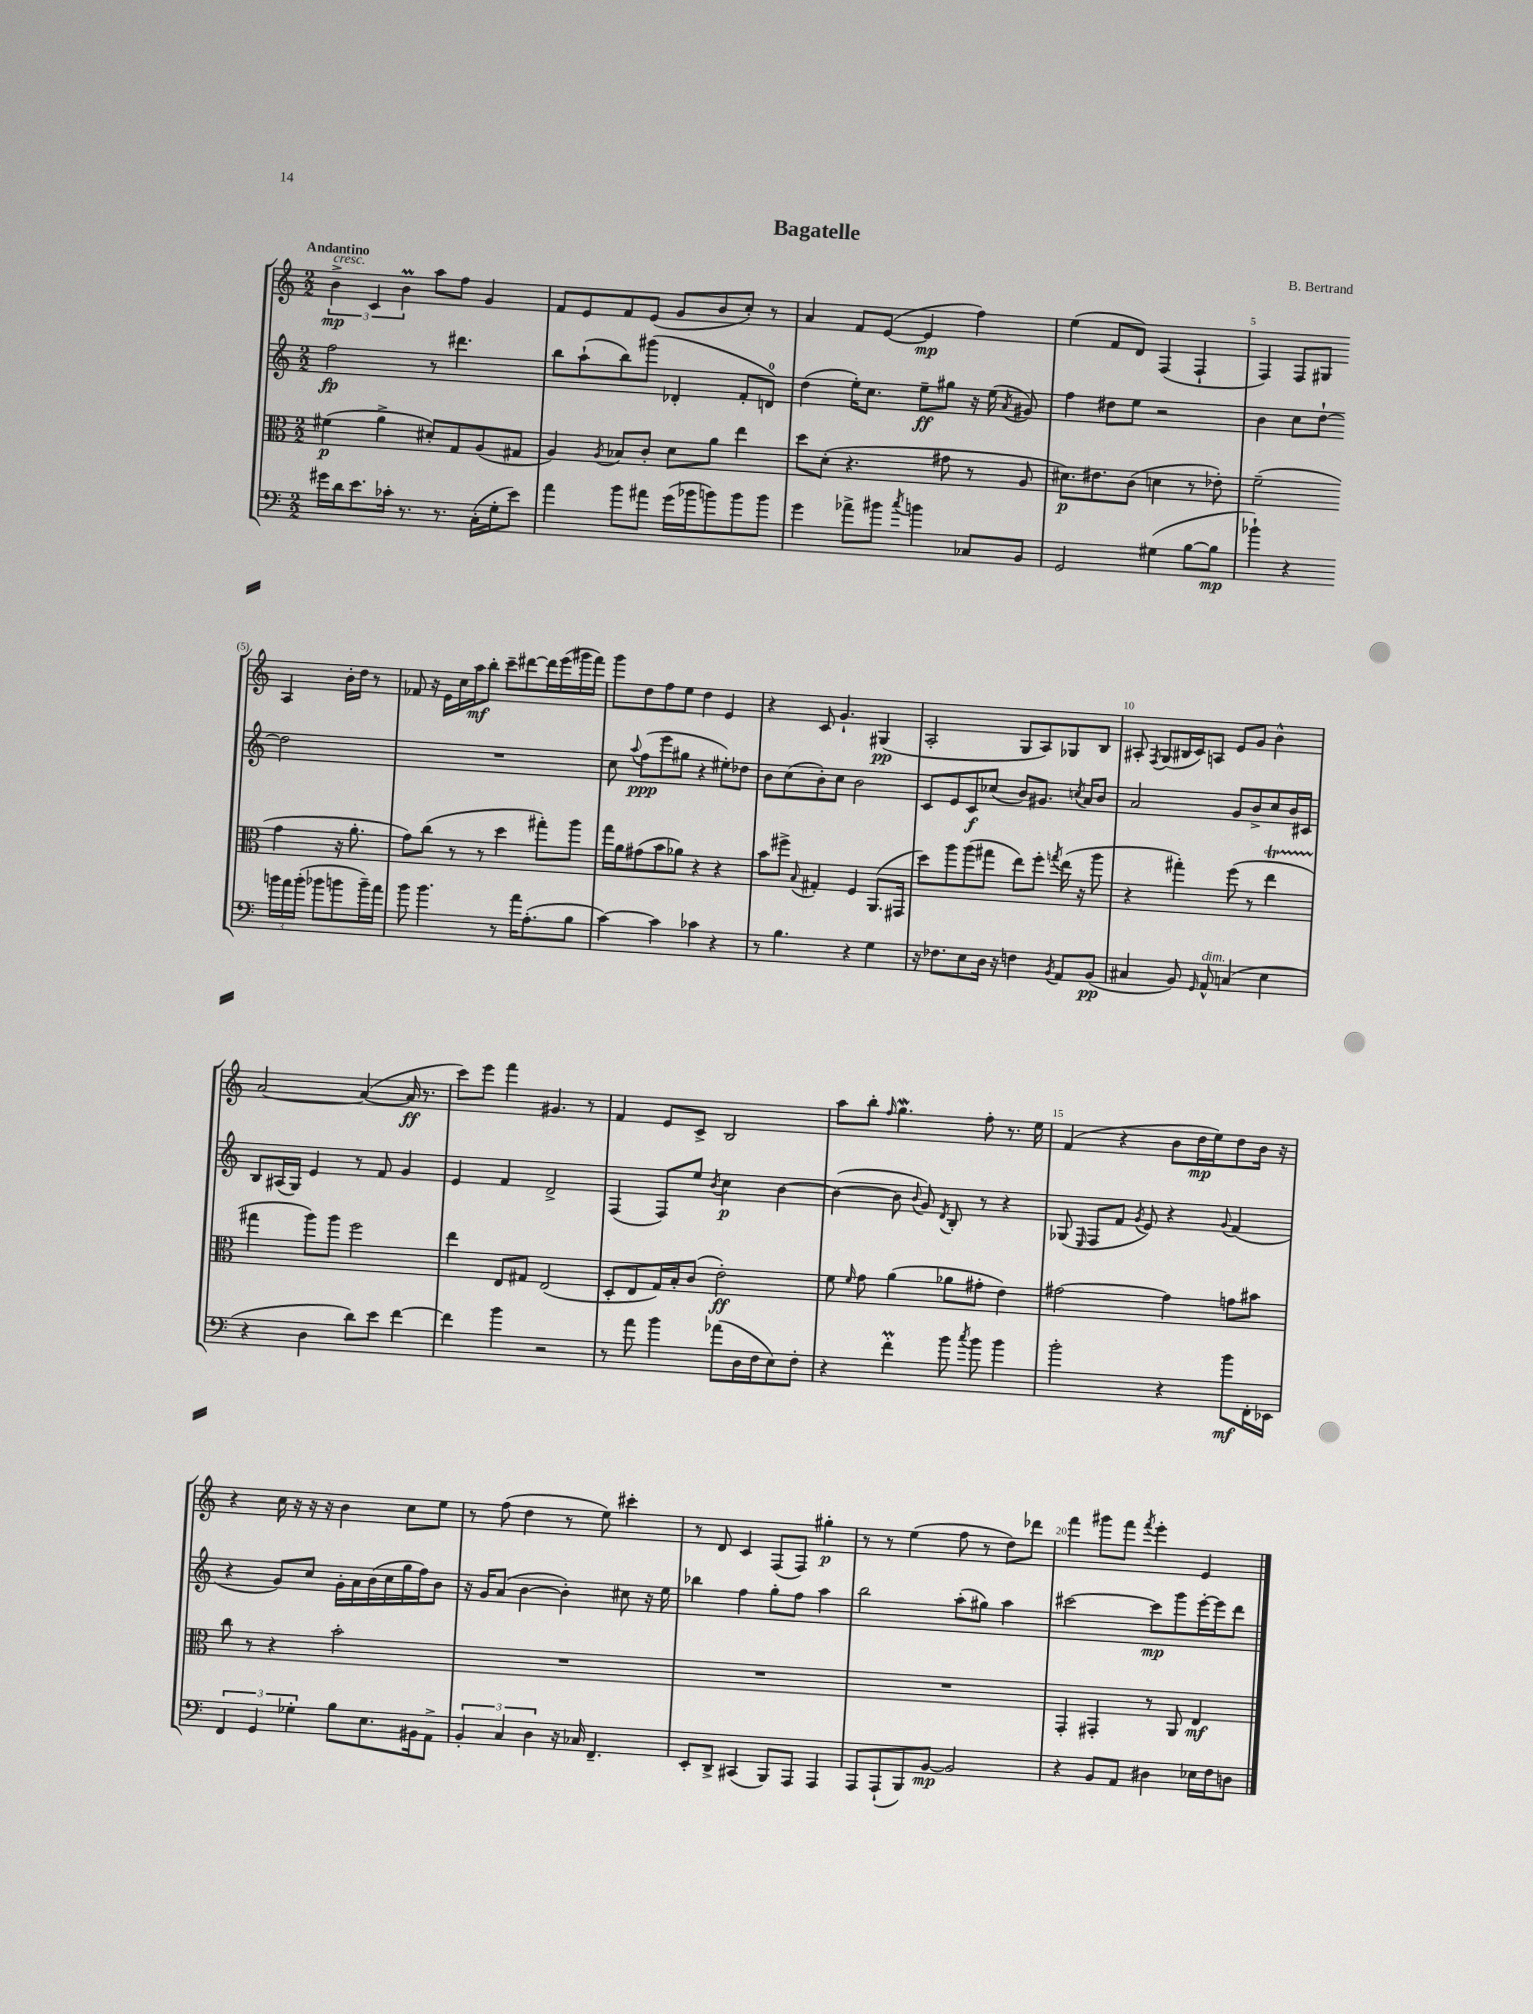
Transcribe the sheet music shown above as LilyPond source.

\header { title = "Bagatelle" composer = "B. Bertrand" }
<<
\new StaffGroup <<
\new Staff = "s0" {
    \clef treble \key c \major \numericTimeSignature \time 2/2 \tempo "Andantino"
    \autoBeamOff \tuplet 3/2 { b'4->\mp^\markup { \italic "cresc." } c'4 b'4\prall } a''8[ f''8] g'4 |
    f'8[ e'8 f'8 e'8]( g'8[ b'8 c''8]-.) r8 |
    a'4 f'8[ e'8]~( e'4\mp f''4) |
    e''4( f'8[ d'8]) f4( f4-! |
    f4) f8[ gis8] a4 b'16[-. d''16] r8 |
    fes'8 r16 e'16[ c''16 a''16\mf b''8]-. c'''8[-- dis'''8~ dis'''16 e'''16( gis'''16 f'''16]) |
    g'''8[ d''8 f''8 e''8] d''4 e'4 |
    r4 c'8 g'4.-! gis4\pp( |
    a2-. g8[ a8) ges8 b8] |
    ais8-. \acciaccatura { f8 } g8[( bis16 c'16) a8] e'8[ g'8] b'4-^ |
    a'2~ a'4~( a'16\ff r8. |
    c'''8[) e'''8] f'''4 gis'4. r8 |
    f'4 e'8[ c'8]-> b2 |
    a''8[ b''8]-. \grace { f''16 } g''4.\mordent f''8-. r8. e''16 |
    f'4( r4 b'8[ d''16\mp e''16) d''8 b'16] r16 |
    r4 c''16 r16 r16 r16 b'4 c''8[ e''8] |
    r8 f''8( d''4 r8 e''8) cis'''4-. |
    r8 d'8 c'4 f8[( f8]) gis''4-.\p |
    r8 r8 e''4( f''8 r8 d''8[) des'''8] |
    f'''4 gis'''8[ f'''8] \acciaccatura { f'''8 } e'''4-. e'4 \bar "|." |
}
\new Staff = "s1" {
    \clef treble \key c \major \numericTimeSignature \time 2/2
    \autoBeamOff f''2\fp r8 dis'''4. |
    b''8[ a''8-!( b''8) gis'''8]( des'4-. f'8[-. d'8]-0) |
    d''4( e''16[-.) c''8.] e''8[--\ff gis''8] r16 e''16( \acciaccatura { a'8 } gis'8) |
    f''4 dis''8[ e''8] r2 |
    b'4 c''8[ d''8]~-! d''2 |
    R1 |
    c''8 \appoggiatura { a''8 } f''8[\ppp( e'''8 gis''8] r4 eis''8[-.) des''8] |
    b'8[ c''8( b'8-.) c''8] b'2 |
    c'8[ e'8 c'8\f ces''8]( b'8[) gis'8.] \acciaccatura { c''8 } a'16[ b'8] |
    a'2 g'8[ b'8-> c''8 b'16 cis'16] |
    b8[ ais16( g16]) e'4 r8 f'8 g'4 |
    e'4 f'4 d'2-> |
    f4( f8[) e''8] \acciaccatura { b'8 } c''4\p b'4~ |
    b'4~( b'8 \appoggiatura { b'8 } g'8) \acciaccatura { d'8 } b8-. r8 r4 |
    ges8( \grace { e16 } f8[ f'8] \acciaccatura { g'8 } e'8) r4 \appoggiatura { g'8 } f'4( |
    r4 g'8[) c''8] g'16[-. a'16 b'16( c''16 g''16 f''16) b'8] |
    r16 g'16[ a'8]( b'4~ b'4-.) cis''8 r16 e''16 |
    bes''4 f''4 g''8[-. f''8] a''4 |
    b''2 a''8[-.( gis''8]) a''4 |
    cis'''2~ cis'''8[\mp g'''8 e'''16~-. e'''16 d'''8] \bar "|." |
}
\new Staff = "s2" {
    \clef alto \key c \major \numericTimeSignature \time 2/2
    \autoBeamOff fis'4\p( a'4-> dis'8[-.) g8 a8( gis8] |
    a4) \acciaccatura { a8 } bes8[ c'8]-. d'8[ a'8] e''4 |
    d''8[ d'8]-.( r4. gis'8 r8 a8 |
    dis'8.[\p) eis'8. c'8]( d'4 r8 ees'8-.) |
    f'2--( g'4 r16 a'8.-. |
    g'8[) c''8]( r8 r8 d''4 gis''8[-.) a''8] |
    g''16[ a'16 gis'8( b'8 aes'8]) r4 r4 |
    b'8[ fis''8]-> \appoggiatura { b8 } gis4-. f4 a,8.[( gis,16] |
    d''8[) a''8 a''8( gis''8] e''8[) f''8]-. \acciaccatura { g''8 } e''16( r16 a''8 |
    r4 gis''4-.) f''8( r8 e''4\startTrillSpan |
    gis''4\stopTrillSpan a''8[) a''8] f''2 |
    e''4 e8[ gis8] e2( |
    d8[-. e8 g16) b16-. c'8]( e'2-.\ff) |
    f'8 \grace { f'16 } g'8 a'4( aes'8[ gis'8]-. e'4) |
    gis'2~ gis'4 g'8[ bis'8] |
    c''8 r8 r4 b'2-. |
    R1 |
    R1 |
    R1 |
    g,4-. gis,4-. r8 a,8 e4\mf \bar "|." |
}
\new Staff = "s3" {
    \clef bass \key c \major \numericTimeSignature \time 2/2
    \autoBeamOff gis'16[ d'16 e'8. ces'16]-. r8. r8. c16[-.( g16-. e'8]) |
    a'4 b'8[ ais'8] g'16[( bes'16 b'8) b'8 b'8] |
    g'4 aes'8[-> bis'8] \acciaccatura { c''8 } b'4 ces8[ b,8] |
    g,2 gis4( b8[~ b8]\mp |
    bes'4-!) r4 \tuplet 3/2 { b'16[ a'16 b'16]-.( } bes'8[ b'8 b'16--) a'16] |
    b'8 b'4. r8 a'16[ a8.-.( b8] |
    c'4~) c'4 ces'4 r4 |
    r8 b4. r4 g4 |
    r16 fes8.[ e8 d16] r16 f4 \acciaccatura { b,8 } a,8[ b,8]\pp( |
    cis4 b,8) \grace { g,16 } a,8-^^\markup { \italic "dim." } c4( e4 |
    r4 d4 d'8[) e'8] f'4~ |
    f'4 b'4 r2 |
    r8 a'8 b'4 aes'8[( d16 f16 e8) f8]-. |
    r4 f'4-.\prall b'8 \acciaccatura { c''8 } b'8 b'4 |
    b'2-. r4 b'8[\mf f,16-. ees,16] |
    \tuplet 3/2 { f,4 g,4 ges4-. } b8[ e8. bis,16 a,8]-> |
    \tuplet 3/2 { b,4-. c4 d4 } r16 ces16 f,4.-- |
    e,8[-. d,8]-> cis,4( b,,8[) a,,8] a,,4 |
    a,,8[ a,,8-!( b,,8) b,8]~\mp b,2 |
    r4 b,8[ a,8] dis4 ees16[ f16 d8] \bar "|." |
}
>>
>>
\layout { \context { \Score \override BarNumber.break-visibility = ##(#f #t #t) barNumberVisibility = #(every-nth-bar-number-visible 5) } }
